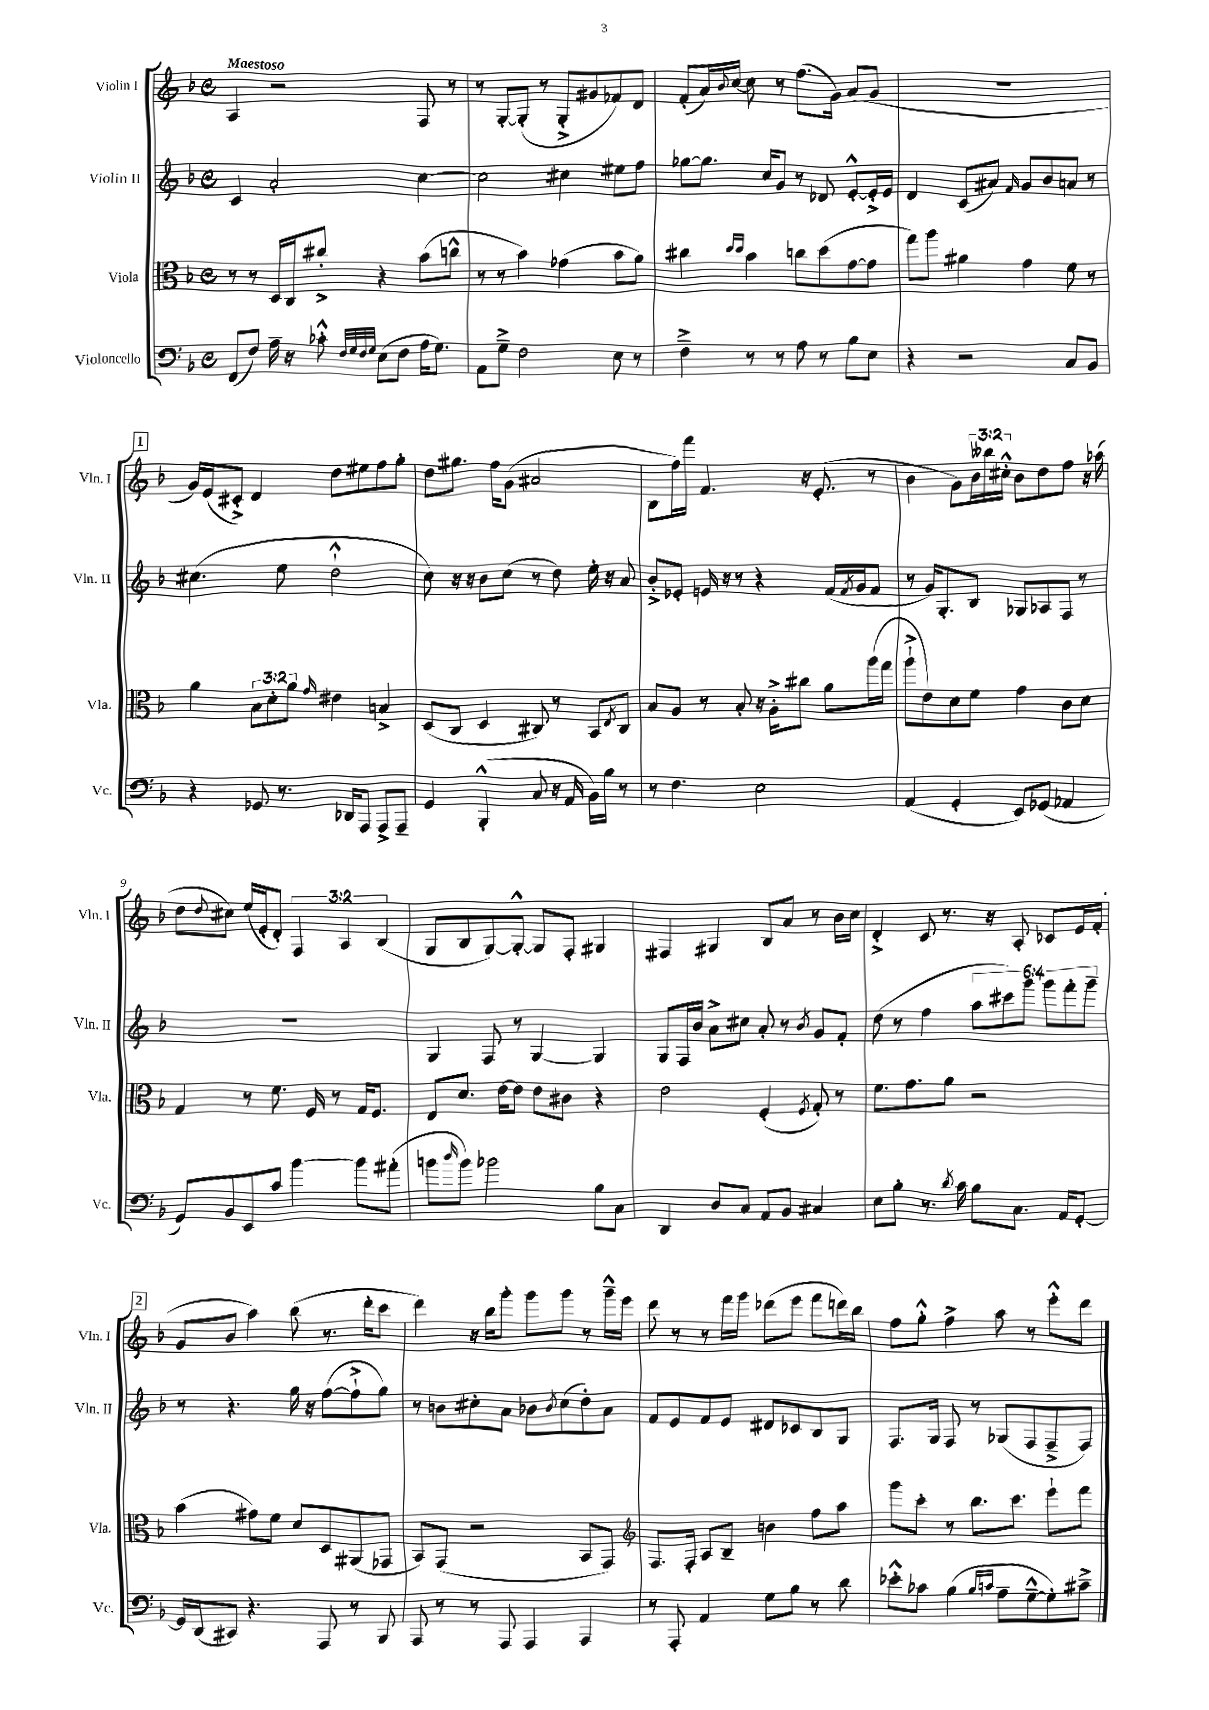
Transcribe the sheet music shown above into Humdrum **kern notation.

**kern	**kern	**kern	**kern
*part4	*part3	*part2	*part1
*staff4	*staff3	*staff2	*staff1
*I"Violoncello	*I"Viola	*I"Violin II	*I"Violin I
*I'Vc.	*I'Vla.	*I'Vln. II	*I'Vln. I
*clefF4	*clefC3	*clefG2	*clefG2
*k[b-]	*k[b-]	*k[b-]	*k[b-]
*M4/4	*M4/4	*M4/4	*M4/4
*met(c)	*met(c)	*met(c)	*met(c)
=1	=1	=1	=1
!	!	!	!LO:TX:a:B:t=Maestoso
(8FF/L	8r	4c/	4A/
8F/J)	8r	.	.
16A~\	16D/LL	2a'/	2r
16r	16C/J	.	.
8c-X'^^\	8cc#X'^/J	.	.
32qqF/LLL	.	.	.
32qqG/	.	.	.
32qqF/	.	.	.
32qqG/JJJ	.	.	.
(8E\L	4r	.	.
8F\J	.	.	.
16A\KL	(8b-\L	[4cc\	8F/
8.G\J)	.	.	.
.	8ccn^^\J	.	8r
=2	=2	=2	=2
8AA\L	8r	2cc\]	8r
8G~^\J	8r	.	[8G'/L
2F\	4b-\)	.	(8G'/J]
.	.	.	8r
.	(4g-X\	4cc#X\	8G'^/L
.	.	.	8g#X/
8E\	8b-\L	8ee#X\L	8f-X/)
8r	8a\J)	8ff\J	8d/J
=3	=3	=3	=3
4F~^\	4cc#X\	[8gg-X\L	(8f'/L
.	.	8.gg-\J]	16a/L)
.	.	.	8qqb-/
.	.	.	[16cc/JJ
.	16qqdd/LL	.	.
.	16qqdd/JJ	.	.
8r	4b-\	.	8cc\]
.	.	16cc/KL	.
8r	.	8g/J	8r
8A\	8ccn\L	8r	(8.ff\L
8r	(8dd\	8d-X/	.
.	.	.	16g\Jk)
8B-\L	[8g\	[8e'^^/L	(8a/L
8E\J	8g\J]	16e'^/L]	8g/J
.	.	16e/JJ	.
=4	=4	=4	=4
4r	8gg\L)	4d/	1r
.	8aa\J	.	.
2r	4a#X\	(8c/L	.
.	.	8a#X/J)	.
.	.	16qqf/	.
.	4g\	8g/L	.
.	.	8b-/	.
8C/L	8f\	8an/J	.
8BB-/J	8r	8r	.
!!LO:LB:g=z
!!LO:REH:place=s1:t=1
=5	=5	=5	=5
4r	4a\	(4.cc#X\	16g/LL)
.	.	.	(16e/J
.	.	.	8c#X'^/J)
8GG-X/	12B-\L	.	4d/
.	12d'\	.	.
8.r	.	8ee\	.
.	12a\J	.	.
.	16qqg/	.	.
.	4e#X\	2dd`^^\	8dd\L
16DD-X/KL	.	.	.
8AAA/J	.	.	8ee#X\
8AAA^/L	4Bn^/	.	8ff\
8AAA~/J	.	.	8gg'\J
=6	=6	=6	=6
4GG/	(8D/L	8cc\)	8dd\L
.	8C/J	16r	8.gg#X\J
.	.	16r	.
(4BBB-'^^/	4D/	8b-\L	.
.	.	.	16ff\KL
.	.	(8cc\J	(8g\J
8C/	8C#X/)	8r	2a#X/
16r	8r	8dd\)	.
16AA/	.	.	.
16BB-\LL)	8BB-/L	16ee'\	.
16B-\JJ	.	16r	.
.	8qE/	.	.
8r	8C#/J	8a/	.
=7	=7	=7	=7
8r	8B-/L	8b-'^/L	8B-\L
4.F\	8A/J	8e-X'/J	16ff\L)
.	.	.	16fff\JJ
.	8r	16en/	4.f/
.	.	16r	.
.	8B-'/	8r	.
2E\	16r	4r	.
.	16A'^\KL	.	.
.	8cc#X\J	.	16r
.	.	.	(8.e'/
.	8a\L	(16f/LL	.
.	.	8qf/	.
.	.	16g/J	.
.	(16aa\L	8f/J	8r
.	16gg\JJ	.	.
=8	=8	=8	=8
(4AA/	8aa`^\L	8r	4b-\
.	8e\)	16g/KL)	.
.	.	8.G'/	.
4GG'/	8d\	.	8g\L)
.	8f\J	8B-/J	24b-\L
.	.	.	24bb--X\
.	.	.	24cc#X'^^\JJ
8EE/L)	4g\	8G-X/L	8b-\L
(8GG-X/J	.	8A-X/	8dd\
4AA-X/	8c\L	8F/J	8ff\J
.	8d\J	8r	16r
.	.	.	(16aa-X\
!!LO:LB:g=z
=9	=9	=9	=9
8GG/L)	4G/	1r	8dd\L
.	.	.	8qqdd/
8BB-/	.	.	8cc#X\J)
8EE/	8r	.	(16ee/LL
.	.	.	16e'/J
8c/J	8.f\	.	8d'/J)
[4b-\	.	.	6F/
.	16F/	.	.
.	8r	.	.
.	.	.	6A/
8b-\L]	16G/KL	.	.
.	8.F/J	.	.
.	.	.	(6B-/
(8a#X'\J	.	.	.
=10	=10	=10	=10
8bn\L	8E/L	4G/	8G/L
16qqdd/	.	.	.
8b\J)	8.d/J	.	8B-/
2b-X\	.	8F/	[8G/)
.	[16e\KL	.	.
.	8e\J]	8r	8G'^^/J_
.	8e\L	[4G/	8G/L]
.	8c#X\J	.	8F'/J
8B-\L	4r	4G/]	4G#X/
8C\J	.	.	.
=11	=11	=11	=11
4DD/	2e\	8G/L	4F#X/
.	.	16F/L	.
.	.	16b-/JJ	.
8D/L	.	8a^\L	4G#X/
8C/J	.	8cc#X\J	.
8AA/L	(4F'/	8a'/	8B-/L
8BB-/J	.	8r	8a/J
.	8qF/	8qb-/	.
4C#X/	8G'/)	8g/L	8r
.	8r	8f'/J	16b-\LL
.	.	.	16cc\JJ
=12	=12	=12	=12
8E\L	8.f\L	(8dd\	4d'^/
8B-'\J	.	8r	.
.	8.g\	.	.
8.r	.	4ff\	8c/
.	8a\J	.	8.r
8qd/	.	.	.
16c\	.	.	.
8B-\L	2r	12aa\L	.
.	.	.	16r
.	.	12ccc#X\)	.
8.C\J	.	.	8A'/
.	.	12ggg\J	.
.	.	12ggg\L	8c-X/L
16AA/KL	.	.	.
.	.	12fff'\	.
[8GG'/J	.	.	16e/L
.	.	12ggg~\J	.
.	.	.	(16f'/JJ
!!LO:LB:g=z
!!LO:REH:place=s1:t=2
=13	=13	=13	=13
16GG/LL]	(4b-\	8r	8g/L
(16DD/J	.	.	.
8CC#X/J)	.	4.r	8b-/J
4.r	8g#X\L)	.	4aa\)
.	8f\J	.	.
.	8d/L	16gg\	(8bb-\
.	.	16r	.
8AAA/	8D/	([8ff\L	8.r
8r	(8AA#X/	8ff`^\]	.
.	.	.	16ddd'\KL
8BBB-/	8GG-X/J	8gg\J)	8ccc\J
=14	=14	=14	=14
8AAA/	8BB-/L)	8r	4ddd\)
8r	(8GG/J	8bn\L	.
8r	2r	8cc#X'\	16r
.	.	.	16bb-\KL
8AAA/	.	8a\J	8ggg'\J
4AAA/	.	8b-X\L	8ggg\L
.	.	8qb-/	.
.	.	(8cc#\	8ggg\J
4AAA/	8BB-/L	8dd'\)	8r
.	8GG/J)	8a\J	16ggg~^^\LL
.	.	.	16eee\JJ
=15	=15	=15	=15
*	*clefG2	*	*
8r	8.F/L	8f/L	8ddd\
8AAA'/	.	8e/	8r
.	16F'/Jk	.	.
4AA/	8A/L	8f/	8r
.	8B-~/J	8e/J	16fff\LL
.	.	.	16ggg\JJ
8G\L	4bn\	8d#X/L	(8ddd-X\L
8B-\J	.	8c-X/	8eee\J
8r	8ff\L	8B-/	8fff\L
8d\	8aa\J	8G/J	16dddn\L)
.	.	.	16bb-\JJ
=16	=16	=16	=16
8e-X'^^\L	8ggg\L	8.F/L	8ff\L
8c-X\J	8ccc'\J	.	8gg'^^\J
.	.	16G/Jk	.
(4B-\	8r	8F/	4ff^\
.	8.bb-\L	8r	.
16qqB-/LL	.	.	.
16qqcn/JJ	.	.	.
8A~\L	.	(8G-X/L	8aa\
.	8.ccc\J	.	.
[8G~^^\	.	8F/	8r
8G'\])	8eee`\L	8F~^/	8eee'^^\L
8c#X~^\J	8fff\J	8F/J)	8ddd\J
==	==	==	==
*-	*-	*-	*-
